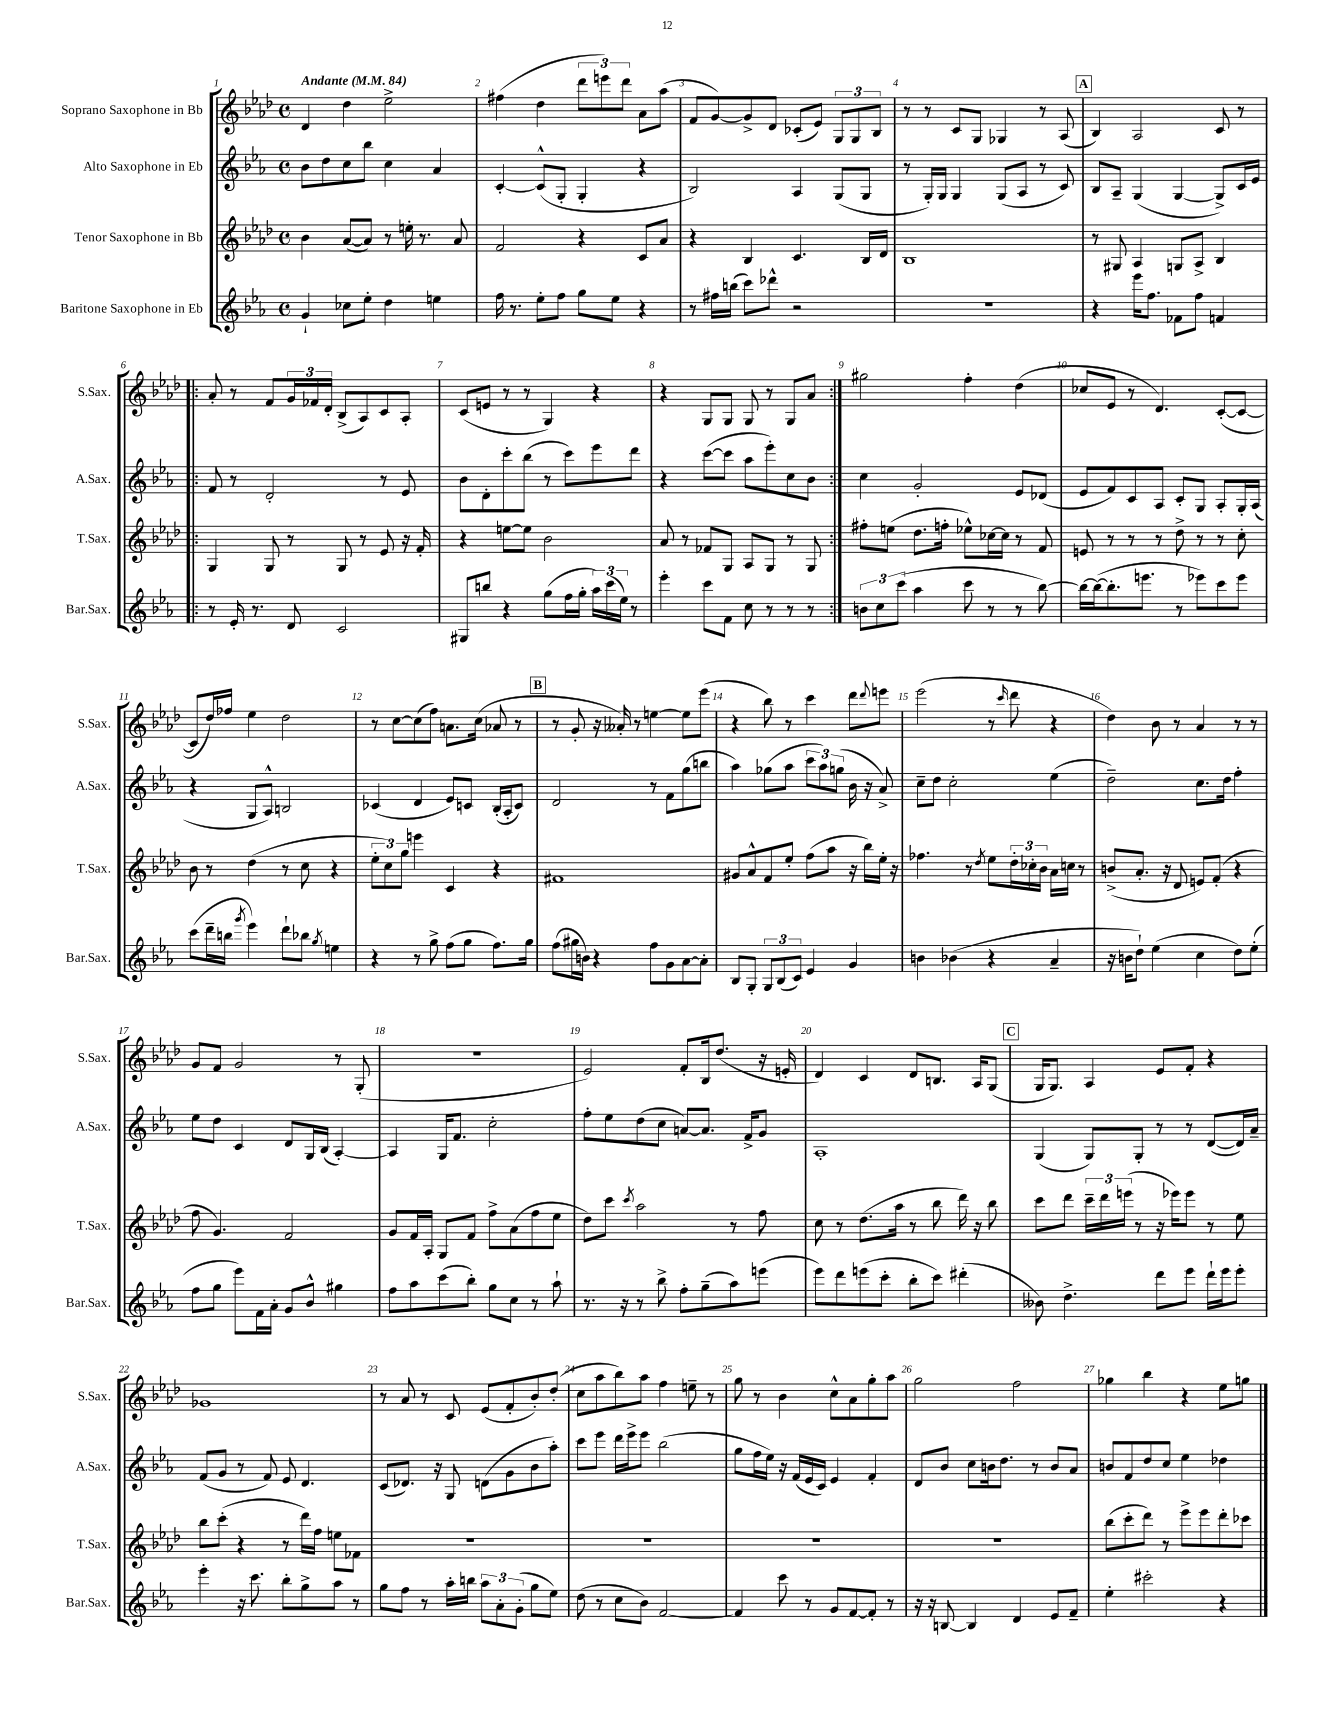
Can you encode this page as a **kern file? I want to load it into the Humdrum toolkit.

**kern	**kern	**kern	**kern
*part4	*part3	*part2	*part1
*staff4	*staff3	*staff2	*staff1
*I"Baritone Saxophone in Eb	*I"Tenor Saxophone in Bb	*I"Alto Saxophone in Eb	*I"Soprano Saxophone in Bb
*I'Bar.Sax.	*I'T.Sax.	*I'A.Sax.	*I'S.Sax.
*clefG2	*clefG2	*clefG2	*clefG2
*k[b-e-a-]	*k[b-e-a-d-]	*k[b-e-a-]	*k[b-e-a-d-]
*M4/4	*M4/4	*M4/4	*M4/4
*met(c)	*met(c)	*met(c)	*met(c)
*MM84	*MM84	*MM84	*MM84
=1	=1	=1	=1
!	!	!	!LO:TX:a:B:t=Andante
4g`/	4b-\	8b-\L	4d-/
.	.	8dd\	.
8cc-X\L	([8a-/L	8cc\	4dd-\
8ee-'\J	8a-/J])	8bb-\J	.
4dd\	8r	4cc\	2ee-^\
.	16een'\	.	.
.	8.r	.	.
4een\	.	4a-/	.
.	8a-/	.	.
=2	=2	=2	=2
16ff\	2f/	[4c'/	(4ff#X\
8.r	.	.	.
8ee-'\L	.	(8c^^/L]	4dd-\
8ff\J	.	8G'/J	.
8gg\L	4r	4G'/	12ddd-\L
.	.	.	12eeen\)
8ee-\J	.	.	.
.	.	.	12ddd-\J
4r	8c/L	4r	8a-\L
.	8a-/J	.	(8aa-\J
=3	=3	=3	=3
8r	4r	2B-/)	8f/L
16ff#X\LL	.	.	[8g/)
(16bbn\JJ	.	.	.
8ccc\L)	4B-/	.	8g^/]
8ddd-X^^\J	.	.	8d-/J
2r	4.c/	4A-/	(8c-X'/L
.	.	.	8e-/J)
.	.	(8G/L	12G/L
.	.	.	12G/
.	16B-/LL	8G/J	.
.	.	.	12B-/J
.	16d-/JJ	.	.
=4	=4	=4	=4
1r	1B-	8r	8r
.	.	16G'/LL)	8r
.	.	16G/JJ	.
.	.	4G/	8c/L
.	.	.	8G/J
.	.	(8G/L	4G-X/
.	.	8A-/J	.
.	.	8r	8r
.	.	8c/)	(8A-/
!!LO:REH:place=s1:t=A
=5	=5	=5	=5
4r	8r	8B-/L	4B-/)
.	8G#X/	8A-~/J	.
16eee-\KL	4A-/	(4G/	2A-/
8.ff\J	.	.	.
8f-X\L	8Gn/L	[4G/	.
8ff\J	8A-^/J	.	.
4fn/	4B-/	8G^/L])	8c/
.	.	16c/L	8r
.	.	16e-/JJ	.
!!LO:LB:g=z
=6!|:	=6!|:	=6!|:	=6!|:
8r	4G/	8f/	8a-'/
16e-'/	.	8r	8r
8.r	.	.	.
.	8G/	2d'/	8f/L
8d/	8r	.	24g/L
.	.	.	24f-X/
.	.	.	24d-'/JJ
2c/	8G/	.	(8B-^/L
.	8r	.	8A-/)
.	8e-/	8r	8c/
.	16r	8e-/	8A-'/J
.	16f'/	.	.
=7	=7	=7	=7
8G#X/L	4r	8b-\L	(8c/L
8bbn/J	.	8d'\	8en/J
4r	[8een\L	8ccc'\	8r
.	8ee\J]	(8bb-\J	8r
(8gg\L	2b-\	8r	4G/)
16ff\L	.	8ccc\L)	.
16gg'\JJ	.	.	.
24aa-\LL)	.	8eee-\	4r
(24ccc\	.	.	.
24ee-\JJ)	.	.	.
8r	.	8ddd\J	.
=8	=8	=8	=8
4eee-'\	8a-/	4r	4r
.	8r	.	.
8ccc\L	8f-X/L	([8ccc\L	8G/L
8f\J	8G/J	8ccc\J]	8G/J
8cc\	8A-/L	8aa-\L	8G/
8r	8G/J	8eee-'\)	8r
8r	8r	8cc\	8G/L
8r	8G/	8b-\J	8a-/J
=9:|!	=9:|!	=9:|!	=9:|!
12bn\L	8ff#X'\L	4cc\	2gg#X\
12cc\	.	.	.
.	(8een\J	.	.
(12ccc\J	.	.	.
4aa-\	8.dd-\L	2g'/	.
.	16ffn'\Jk	.	.
8ccc\	8ee-X^^\L)	.	4ff'\
8r	[16cc-X\L	.	.
.	16cc-\JJ]	.	.
8r	8r	8e-/L	(4dd-\
[8bb-\)	8f/	(8d-X/J	.
=10	=10	=10	=10
16bb-\LL_	8en/	8e-/L	8cc-X/L
(16bb-\J_	.	.	.
8.bb-'\]	8r	8f/)	8e-/J
.	8r	8c/	8r
8.eeen\J	.	.	.
.	8r	8A-/J	4.d-/)
8r	8dd-^\	8c'/L	.
8eee-X\L)	8r	8G/J	.
8ccc\	8r	8A-'/L	([8c'/L
8eee-\J	8cc'\	16G'/L	8c/J_
.	.	(16A-/JJ	.
!!LO:LB:g=z
=11	=11	=11	=11
(8ccc\L	8b-\	4r	8c/L]
16ddd~\L	8r	.	16dd-/L)
16bbn\JJ	.	.	16ff-X/JJ
8qggg/	.	.	.
4eee-\)	(4dd-\	8G/L	4ee-\
.	.	8A-^^/J)	.
8ddd`\L	8r	2Bn/	2dd-\
8bb-X\J	8cc\	.	.
8qgg/	.	.	.
4een\	4r	.	.
=12	=12	=12	=12
4r	12ee-'\L	(4c-X/	8r
.	12cc\)	.	.
.	.	.	[8cc\L
.	12gg\J	.	.
8r	4eeen\	4d/	(8cc\]
8gg^\	.	.	8ff\J)
(8ff\L	4c/	8e-/L)	8.an\L
8gg\J	.	8cn/J	.
.	.	.	(16cc\Jk
8.ff\L)	4r	(16B-'/LL	8a-X/
.	.	16A-'/J	.
.	.	8c/J)	8r
16gg\Jk	.	.	.
!!LO:REH:place=s1:t=B
=13	=13	=13	=13
(8ff\L	1f#X	2d/	8r
16gg#X\L	.	.	8g'/
16bn\JJ)	.	.	.
4r	.	.	16r
.	.	.	16a--X'/)
.	.	.	8r
8ff\L	.	8r	[4een\
8g\	.	8f\L	.
[8a-\	.	(8gg\	8ee\L]
8a-'\J]	.	8bbn\J	(8eee-\J
=14	=14	=14	=14
8B-/L	8g#X/L	4aa-\)	4r
8G'/J	8a-^^/	.	.
12G/L	8f/	(8gg-X\L	8bb-\)
(12B-/	.	.	.
.	8ee-'/J	8aa-\J	8r
12c/J)	.	.	.
4e-/	(8ff\L	12ccc\L	4ccc\
.	.	12aa-\)	.
.	8aa-\J	.	.
.	.	(12ggn\J	.
4g/	16r	16b-\	8ddd-\L
.	16bb-\LL)	16r	.
.	.	.	8qqddd-/
.	16ee-'\JJ	8a-^/)	8eeen\J
.	16r	.	.
=15	=15	=15	=15
4bn\	4.ff-X\	8cc~\L	(2eee-\
.	.	8dd\J	.
(4b-X\	.	2cc'\	.
.	8r	.	.
.	8qdd-/	.	.
4r	8ee-\L	.	8r
.	.	.	16qqccc/
.	24dd-'\L	.	8ddd-\
.	24cc-X'\	.	.
.	24b-\JJ	.	.
4a-~/	16a-\LL	(4ee-\	4r
.	16ccn\JJ	.	.
.	8r	.	.
=16	=16	=16	=16
16r	(8bn^/L	2dd~\)	4dd-\)
16bn\KL	.	.	.
8dd`\J)	8.a-'/J	.	.
(4ee-\	.	.	8b-\
.	16r	.	.
.	8d-/	.	8r
4cc\	8en/L)	8.cc\L	4a-/
.	(8f'/J	.	.
.	.	16dd\Jk	.
8dd\L)	4r	4ff'\	8r
(8ee-'\J	.	.	8r
!!LO:LB:g=z
=17	=17	=17	=17
8ff\L	8ff\	8ee-\L	8g/L
8gg\J	4.g/)	8dd\J	8f/J
8eee-\L)	.	4c/	2g/
16f\L	.	.	.
16a-'\JJ	.	.	.
8g/L	2f/	8d/L	.
8b-^^/J	.	16G/L	.
.	.	(16B-/JJ	.
4gg#X\	.	[4A-'/)	8r
.	.	.	(8G'/
=18	=18	=18	=18
8ff\L	8g/L	4A-/]	1r
8aa-\	16f/L	.	.
.	16A-'/JJ	.	.
(8ccc\	8G/L	16G/KL	.
.	.	8.f/J	.
8bb-'\J)	8f/J	.	.
8gg\L	8ff^\L	2cc'\	.
8cc\J	(8a-\	.	.
8r	8ff\	.	.
8aa-`\	8ee-\J	.	.
=19	=19	=19	=19
8.r	8dd-\L)	8ff'\L	2e-/)
.	8ccc\J	8ee-\	.
16r	.	.	.
.	8qccc/	.	.
8r	2aa-\	(8dd\	.
8bb-^\	.	8cc\J	.
8ff'\L	.	[8an/L)	8f'/L
(8gg~\	.	8.a/J]	16B-/k
.	.	.	(8.dd-/J
8aa-\)	8r	.	.
.	.	16f^/KL	.
(8eeen\J	8ff\	8g/J	16r
.	.	.	16en'/
=20	=20	=20	=20
8eee-\L)	8cc\	1A-'	4d-/)
8ddd\	8r	.	.
(8eeen\	(8.dd-\L	.	4c/
8ccc'\J	.	.	.
.	16aa-\Jk	.	.
8bb-'\L	8r	.	8d-/L
8ccc\J)	8bb-\	.	8.Bn/J
(4ddd#X'\	16ddd-\)	.	.
.	16r	.	16A-/KL
.	8bb-\	.	(8G/J
!!LO:REH:place=s1:t=C
=21	=21	=21	=21
8b--X\)	8ccc\L	(4G/	16G/KL
.	.	.	8.G/J)
4.dd^\	8ddd-\J	.	.
.	24ccc~\LL	8G/L)	4A-/
.	24ddd-\	.	.
.	(24eeen\JJ	.	.
.	8r	8G'/J	.
8ddd\L	16r	8r	8e-/L
.	16eee-X\KL)	.	.
8eee-\J	8eee-\J	8r	8f'/J
16ddd`\LL	8r	([8d/L	4r
16eee-\J	.	.	.
8eee-'\J	8ee-\	16d/L])	.
.	.	16a-~/JJ	.
!!LO:LB:g=z
=22	=22	=22	=22
4eee-'\	8bb-\L	(8f/L	1g-X
.	(8ccc'\J	8g/J	.
16r	4r	8r	.
8.ccc\	.	.	.
.	.	8f/)	.
8bb-'\L	8r	8e-/	.
8gg^\	16ddd-\LL)	4.d/	.
.	16ff\JJ	.	.
8aa-\J	8een\L	.	.
8r	8f-X\J	.	.
=23	=23	=23	=23
8gg\L	1r	(8c/L	8r
8ff\J	.	8.d-X/J)	8a-/
8r	.	.	8r
.	.	16r	.
16aa-'\LL	.	8G/	8c/
16bbn\JJ	.	.	.
12aa-\L	.	(8dn\L	(8e-/L
12a-'\	.	.	.
.	.	8g\	8f'/
(12g'\J	.	.	.
8gg\L	.	8b-\	8b-'/)
8ee-\J)	.	8aa-'\J)	(8dd-'/J
=24	=24	=24	=24
(8dd\	1r	8ccc\L	8cc\L
8r	.	8eee-\J	8aa-\
8cc\L	.	16ddd\LL	8bb-\)
.	.	16eee-^\J	.
8b-\J)	.	8eee-\J	8aa-\J
[2f/	.	(2bb-\	4ff\
.	.	.	8een~\
.	.	.	8r
=25	=25	=25	=25
4f/]	1r	8gg\L	8gg\
.	.	16ff\L	8r
.	.	16ee-\JJ)	.
8ccc\	.	16r	4b-\
.	.	(16f/LL	.
8r	.	16e-/	.
.	.	16c/JJ)	.
8g/L	.	4e-/	8cc^^\L
[8f/	.	.	8a-\
8f'/J]	.	4f'/	8gg'\
8r	.	.	8aa-\J
=26	=26	=26	=26
16r	1r	8d/L	2gg\
16r	.	.	.
[8Bn/	.	8b-/J	.
4B/]	.	8cc\L	.
.	.	16bn\k	.
.	.	8.dd\J	.
4d/	.	.	2ff\
.	.	8r	.
8e-/L	.	8b/L	.
8f~/J	.	8a-/J	.
=27	=27	=27	=27
4ee-'\	(8bb-\L	8bn/L	4gg-X\
.	8ccc'\	8f/	.
2ccc#X'\	8ddd-\J)	8dd/	4bb-\
.	8r	8cc/J	.
.	8eee-^\L	4ee-\	4r
.	8eee-\	.	.
4r	8ddd-'\	4dd-X\	8ee-\L
.	8ccc-X\J	.	8ggn\J
==	==	==	==
*-	*-	*-	*-
